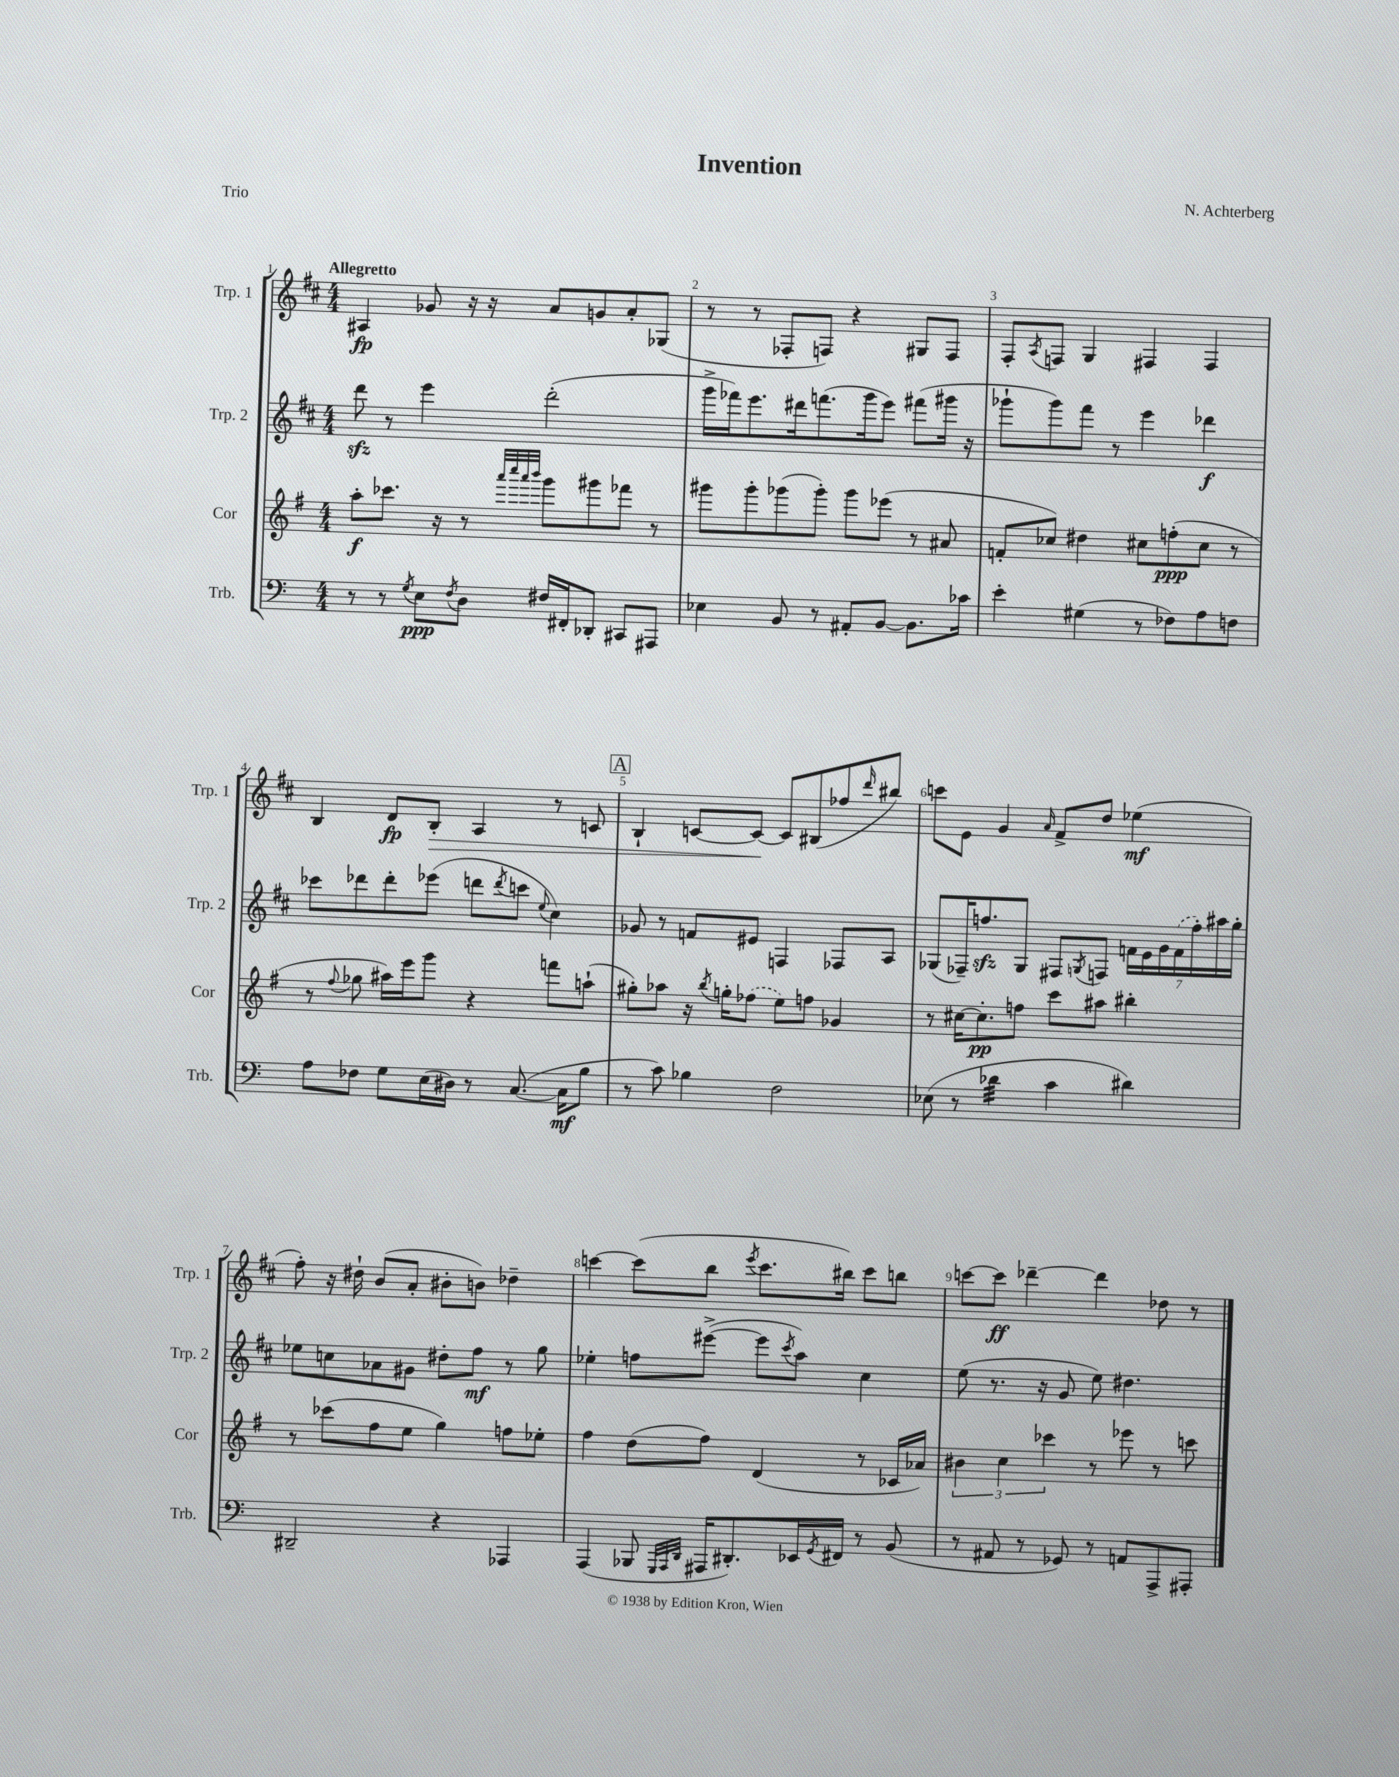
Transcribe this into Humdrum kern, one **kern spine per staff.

**kern	**kern	**kern	**kern
*staff4	*staff3	*staff2	*staff1
*clefF4	*clefG2	*clefG2	*clefG2
*k[]	*k[f#]	*k[f#c#]	*k[f#c#]
*M4/4	*M4/4	*M4/4	*M4/4
8r	8aa'\L	8ddd\	4A#/
8r	8.ccc-\J	8r	.
8qG/	.	.	.
8E\L	.	4eee\	8g-/
.	16r	.	.
8qF/	.	.	.
8D\J	8r	.	16r
.	.	.	16r
.	32qqaaa/LLL	.	.
.	32qqcccc/	.	.
.	32qqaaa/	.	.
.	32qqbbb/JJJ	.	.
16F#/LL	8ggg\L	(2ddd'\	8a/L
16FF#'/J	.	.	.
8DD-'/J	8ggg#\	.	8g/
8CC#/L	8fff-\J	.	8a'/
8AAA#/J	8r	.	(8G-/J
=	=	=	=
4E-\	8ggg#\L	16ggg^\LL	8r
.	.	16fff-\J)	.
.	8ggg#'\	8.eee\	8r
8BB/	(8ggg-\	.	8F-'/L
.	.	16ddd#\k	.
8r	8ggg-'\J)	(8.fff\	8F/J)
8AA#'/L	8ggg-\L	.	4r
.	.	16ggg\k	.
[8BB/J	(8eee-\J	8eee\J)	.
8.BB\]L	8r	(8fff#\L	8G#/L
.	8a#/	16ggg#\Jk	8F/J
16c-\Jk	.	16r	.
=	=	=	=
4e'\	8f'/L	8ggg-`\L	8F#'/L
.	.	.	8qA/
.	8cc-/J)	8ggg-\)	8F/J
(4G#\	4dd#\	8fff#\J	4G/
.	.	8r	.
8r	8cc#\L	4eee\	4F#/
8F-\L)	(8ff'\	.	.
8A\	8cc#\J	4ddd-\	4F#/
8F\J	8r	.	.
=	=	=	=
8A\L	8r	8ccc-\L	4B/
.	8qqff#/	.	.
8F-\J	8gg-\	8ddd-\	.
8G\L	16aa#\LL)	8ddd-'\	8d/L
.	16eee\J	.	.
(16E\L	8ggg\J	(8eee-\J	8B'/J
16D#\JJ)	.	.	.
8r	4r	8ddd\L	4A/
.	.	8qddd/	.
([8.C/	.	8ccc\J	.
.	.	8qqee/	.
.	8fff\L	4cc#\)	8r
16C\]LK	.	.	.
8B\J	(8aa`\J	.	8c/
=	=	=	=
8r	8gg#'\L)	8g-/	4B`/
8c\)	8aa-\J	8r	.
4B-\	16r	8f/L	[8c/L
.	8qbb/	.	.
.	16gg'\LK	.	.
.	(8ff-\J	8e#/J	8c/_J
2F\	8ee\L)	4F/	8c/]L
.	8ff\J	.	(8B#/
.	4g-/	8F-/L	8ff-/
.	.	.	16qqddd/
.	.	8A/J	8bb#/J)
=	=	=	=
(8E-\	8r	(8G-/L	8ccc\L
8r	[16cc#\LK	16F-~/K)	8e\J
.	8.cc#'\]	8.ff/	.
4d-\	.	.	4g/
.	8ff\J	8G-/J	.
.	.	.	16qqa/
4c\	8ccc\L	8F#/L	8f#^/L
.	.	8qG/	.
.	8aa#\J	8F/J	8dd/J
4d#\)	4bb#'\	28f\LL	(4ee-\
.	.	28e\	.
.	.	28g\	.
.	.	(28f\	.
.	.	28ff'\)	.
.	.	28aa#\	.
.	.	28gg'\JJ	.
=	=	=	=
2DD#~/	8r	8ee-\L	8ff#'\)
.	(8ccc-\L	8cc\	16r
.	.	.	16dd#`\
.	8ff#\	8a-\	(8b/L
.	8ee\J	8g#\J	8a'/J
4r	4gg\)	8dd#'\L	8b#'\L
.	.	8ff#\J	8b\J)
4AAA-/	8ff\L	8r	4dd-~\
.	8ee-'\J	8gg\	.
=	=	=	=
(4AAA/	4ff#\	4ee-'\	[4ccc\
8BBB-/	(8dd\L	8ff\L	(8ccc\]L
32qqGGG/LLL	.	.	.
32qqAAA/	.	.	.
32qqDD/JJJ	.	.	.
16AAA#/LK	8ff#\J)	([8eee#^\J	8bb\J
8.DD#'/)	.	.	.
.	.	.	8qeee/
.	(4d/	8eee#\]L	8.ccc\L
.	.	8qccc#/	.
16EE-/L	.	8aa\J)	.
8qGG/	.	.	.
16FF#/JJ	.	.	16bb#\Jk)
8r	8r	4cc#\	8ccc\L
(8BB/	16c-/LL	.	8bb\J
.	16a-/JJ)	.	.
=	=	=	=
8r	6b#\	(8ee\	[8ccc\L
8AA#/	.	8.r	8ccc\]J
.	6cc\	.	.
8r	.	.	[4ddd-~\
.	.	16r	.
.	6ccc-\	.	.
8GG-/)	.	8g/	.
8r	8r	8ee\)	4ddd-\]
8AA/L	8eee-\	4.dd#\	.
8AAA^/	8r	.	8dd-\
8AAA#'/J	8ccc\	.	8r
==	==	==	==
*-	*-	*-	*-
